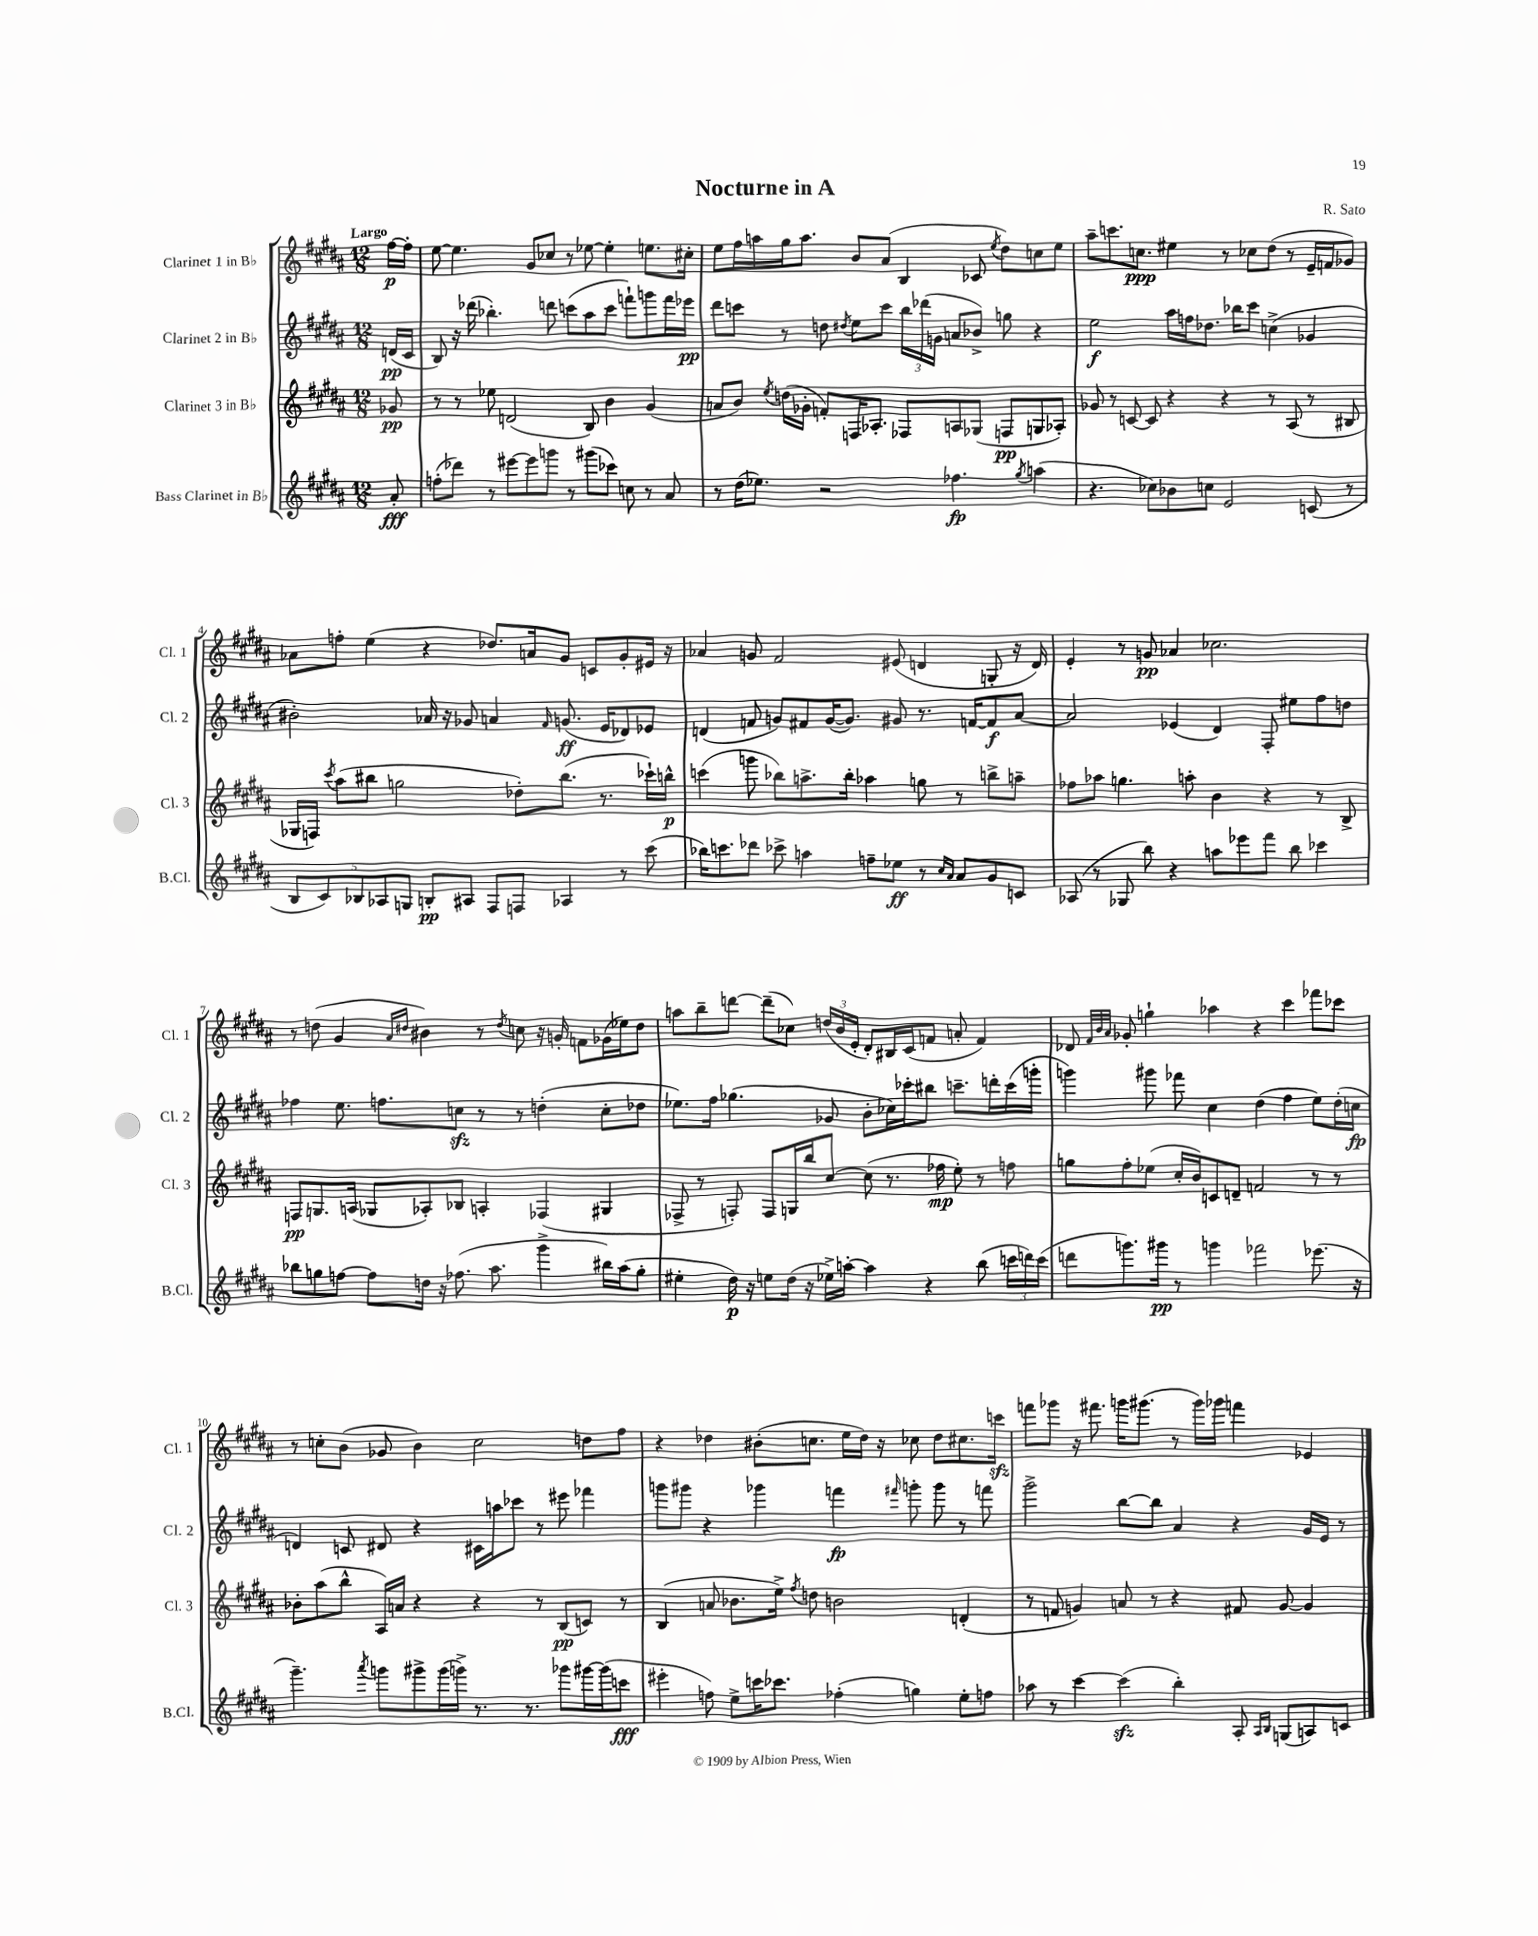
\header { title = "Nocturne in A" composer = "R. Sato" }
<<
\new StaffGroup <<
\new Staff = "s0" \with { instrumentName = "Clarinet 1 in Bb" shortInstrumentName = "Cl. 1" } {
    \clef treble \key b \major \numericTimeSignature \time 12/8 \partial 8 \tempo "Largo"
    \autoBeamOff fis''16[~\p fis''16]-. |
    e''8~ e''4. gis'8[ ces''8] r8 ees''8~ ees''4-. e''8.[ cis''16]-. |
    e''8[ fis''16 a''16 gis''16 a''8.] b'8[ ais'8]( b4 ces'8 \acciaccatura { e''8 } dis''8[) c''8 e''8] |
    ais''8[-- c'''8. c''8.]\ppp eis''4 r8 ces''8[ dis''8]( r8 e'16[-- f'16 ges'8]) |
    aes'8[ f''8]-. e''4( r4 des''8.[) a'16 gis'8] c'8[ gis'8-. eis'16] r16 |
    aes'4 g'8 fis'2 eis'8( d'4 g8-. r16 d'16) |
    e'4-. r8 g'8\pp aes'4 ces''2. |
    r8 d''8( gis'4 \grace { ais'16[ dis''16] } bis'4) r8 \acciaccatura { dis''8 } c''8 r16 g'16-. f'8[ ges'16( ees''16) dis''8] |
    a''8[ b''8-- d'''8]~ d'''8[--( ces''8]) \tuplet 3/2 { d''16[( b'16 e'16]-. } dis'8[-.) bis16 cis'16( f'8] a'8-. f'4) |
    des'8 \grace { fis'32[ b'32 ais'32] } ges'8-. g''4-! aes''4 r4 cis'''4 fes'''8[ ces'''8] |
    r8 c''8[-. b'8]( ges'8 b'4) c''2 d''8[ fis''8] |
    r4 des''4 bis'8[-.( c''8.] e''16[ des''16]) r16 ces''8 des''8[ cis''8. c'''16]\sfz |
    f'''8[ ges'''8] r16 fis'''8. g'''16[ gis'''8.]( r8 gis'''16[) ges'''16] f'''4 ees'4 \bar "|." |
}
\new Staff = "s1" \with { instrumentName = "Clarinet 2 in Bb" shortInstrumentName = "Cl. 2" } {
    \clef treble \key b \major \numericTimeSignature \time 12/8 \partial 8
    \autoBeamOff d'16[\pp( cis'16] |
    b8) r16 des'''16( bes''4.-.) d'''8 c'''8[( ais''8 c'''8] f'''8[-!) g'''8 f'''16 ees'''16]\pp |
    dis'''8[ c'''8] r8 d''8 \acciaccatura { dis''8 } e''8[ c'''8] \tuplet 3/2 { b''16[ des'''16( g'16] } a'8[ bes'8]->) g''8 r4 |
    e''2\f ais''16[ f''16 des''8.] bes''16[ cis'''8] c''4->( ges'4 |
    bis'2-.) aes'16 r16 ges'8 a'4 \grace { fis'16 } g'8.\ff( e'16[ des'8) ees'8] |
    d'4( f'8 g'8[) fis'8 g'16~( g'8.]) gis'8 r8. f'16[~ f'8\f ais'8]~ |
    ais'2 ees'4( dis'4) fis8-. eis''8[ fis''8 d''8] |
    fes''4 e''8. f''8.[ c''8]\sfz r8 r8 d''4-.( c''8[-. des''8] |
    ees''8.[) fis''16] ges''4.( ges'8 b'8[-. ces''16) ces'''16-. bis''8] c'''8.[-- d'''16-. c'''16( g'''16]-. |
    g'''4) gis'''8 fes'''8 cis''4 dis''4( fis''4 e''8[) dis''16-.( c''16]\fp |
    d'4) c'8 dis'8 r4 cis'16[ a''16 ces'''8] r8 eis'''8 fes'''4 |
    g'''8[ gis'''8] r4 ges'''4 f'''4\fp \grace { fis'''16 } g'''8-. g'''8 r8 f'''8 |
    gis'''2-> b''8[~ b''8] ais'4 r4 gis'16[ e'16] r8 \bar "|." |
}
\new Staff = "s2" \with { instrumentName = "Clarinet 3 in Bb" shortInstrumentName = "Cl. 3" } {
    \clef treble \key b \major \numericTimeSignature \time 12/8 \partial 8
    \autoBeamOff ges'8\pp |
    r8 r8 ees''8 d'2( b8) b'4 gis'4( |
    a'8[ b'8]) \acciaccatura { e''8 } d''16[( ges'16]-. f'8[-.) f16 aes8.]-. fes8[ a8 ges8]( f8[\pp g8 aes8]-.) |
    ges'8 r8 c'8~ c'8 r4 r4 r8 ais8( r8 bis8 |
    ges16[ f16]) \acciaccatura { cis'''8 } ais''8[( bis''8] g''2 des''8[-.) bis''8.]( r8. ces'''16[-!) b''16]-^\p |
    c'''4( g'''8 bes''8[) a''8.-> bes''16]-. aes''4 g''8 r8 b''8[-> a''8]-- |
    fes''8[ aes''8] g''4. a''8-. b'4 r4 r8 b8-> |
    f8[\pp g8. a16]( ges8[ aes8-.) bes8] a4-. fes4( gis4 |
    fes8-> r8 f8-.) f8[ g16 b''16 cis''8]~ cis''8( r8. fes''16\mp e''8-.) r8 f''8 |
    g''8[ fis''8-. ees''8]( cis''16[-. b'16) c'8 d'8]-- f'2 r8 r8 |
    bes'8[-. ais''8( b''8]-^ ais16[) a'16] r4 r4 r8 b8[\pp( c'8]) r8 |
    b4( a'8 bes'8.[ e''16]->) \acciaccatura { fis''8 } d''8 b'2 d'4-.( |
    r8 f'8 g'4) a'8 r8 r4 fis'8 g'8~ g'4 \bar "|." |
}
\new Staff = "s3" \with { instrumentName = "Bass Clarinet in Bb" shortInstrumentName = "B.Cl." } {
    \clef treble \key b \major \numericTimeSignature \time 12/8 \partial 8
    \autoBeamOff ais'8-.\fff |
    f''8[-.( des'''8]) r8 eis'''8[~ eis'''8 g'''8] r8 gis'''8[( ces'''8]) c''8 r8 ais'8 |
    r8 dis''16[( ees''8.]) r2 fes''4.\fp \acciaccatura { gis''8 } a''4( |
    r4. ces''8[) bes'8 c''8] e'2 c'8( r8 |
    \tuplet 5/4 { b8[ cis'8) bes8 aes8 g8] } b8[-.\pp ais8] fis8[ f8] aes4 r8 cis'''8( |
    bes''16[) c'''8. des'''8] ces'''8-> a''4 f''8[-- ees''8]\ff r8 \grace { cis''16[ ais'16] } ais'8[ gis'8 c'8] |
    aes8( r8 ges8 b''8) r4 a''8[ ees'''8 fis'''8] b''8 ces'''4 |
    bes''8[ g''8 f''8]~ f''8[ d''16] r16 fes''8.( ais''8. gis'''4-> bis''16[) ais''16( g''8]-. |
    eis''4-. dis''16\p) r16 e''8[ dis''16]( r16 ees''16[->) a''16]~-. a''4 r4 b''8( \tuplet 3/2 { c'''16[ d'''16) c'''16]( } |
    d'''8[ g'''8.) gis'''16]\pp r8 g'''4 fes'''2 ees'''8.( r16 |
    gis'''4.--) \acciaccatura { ais'''8 } g'''8[ gis'''8-> gis'''16( g'''16]->) r8. r8. ges'''8[ gis'''16~ gis'''16( c'''8]\fff |
    eis'''4-. f''8) e''8[-> c'''16 ces'''8.] fes''4-.( g''4) e''8[-. f''8] |
    aes''8 r8 cis'''4~ cis'''4\sfz( b''4-.) ais8-. \grace { ais16[ b16] } g8[( a8) c'8] \bar "|." |
}
>>
>>
